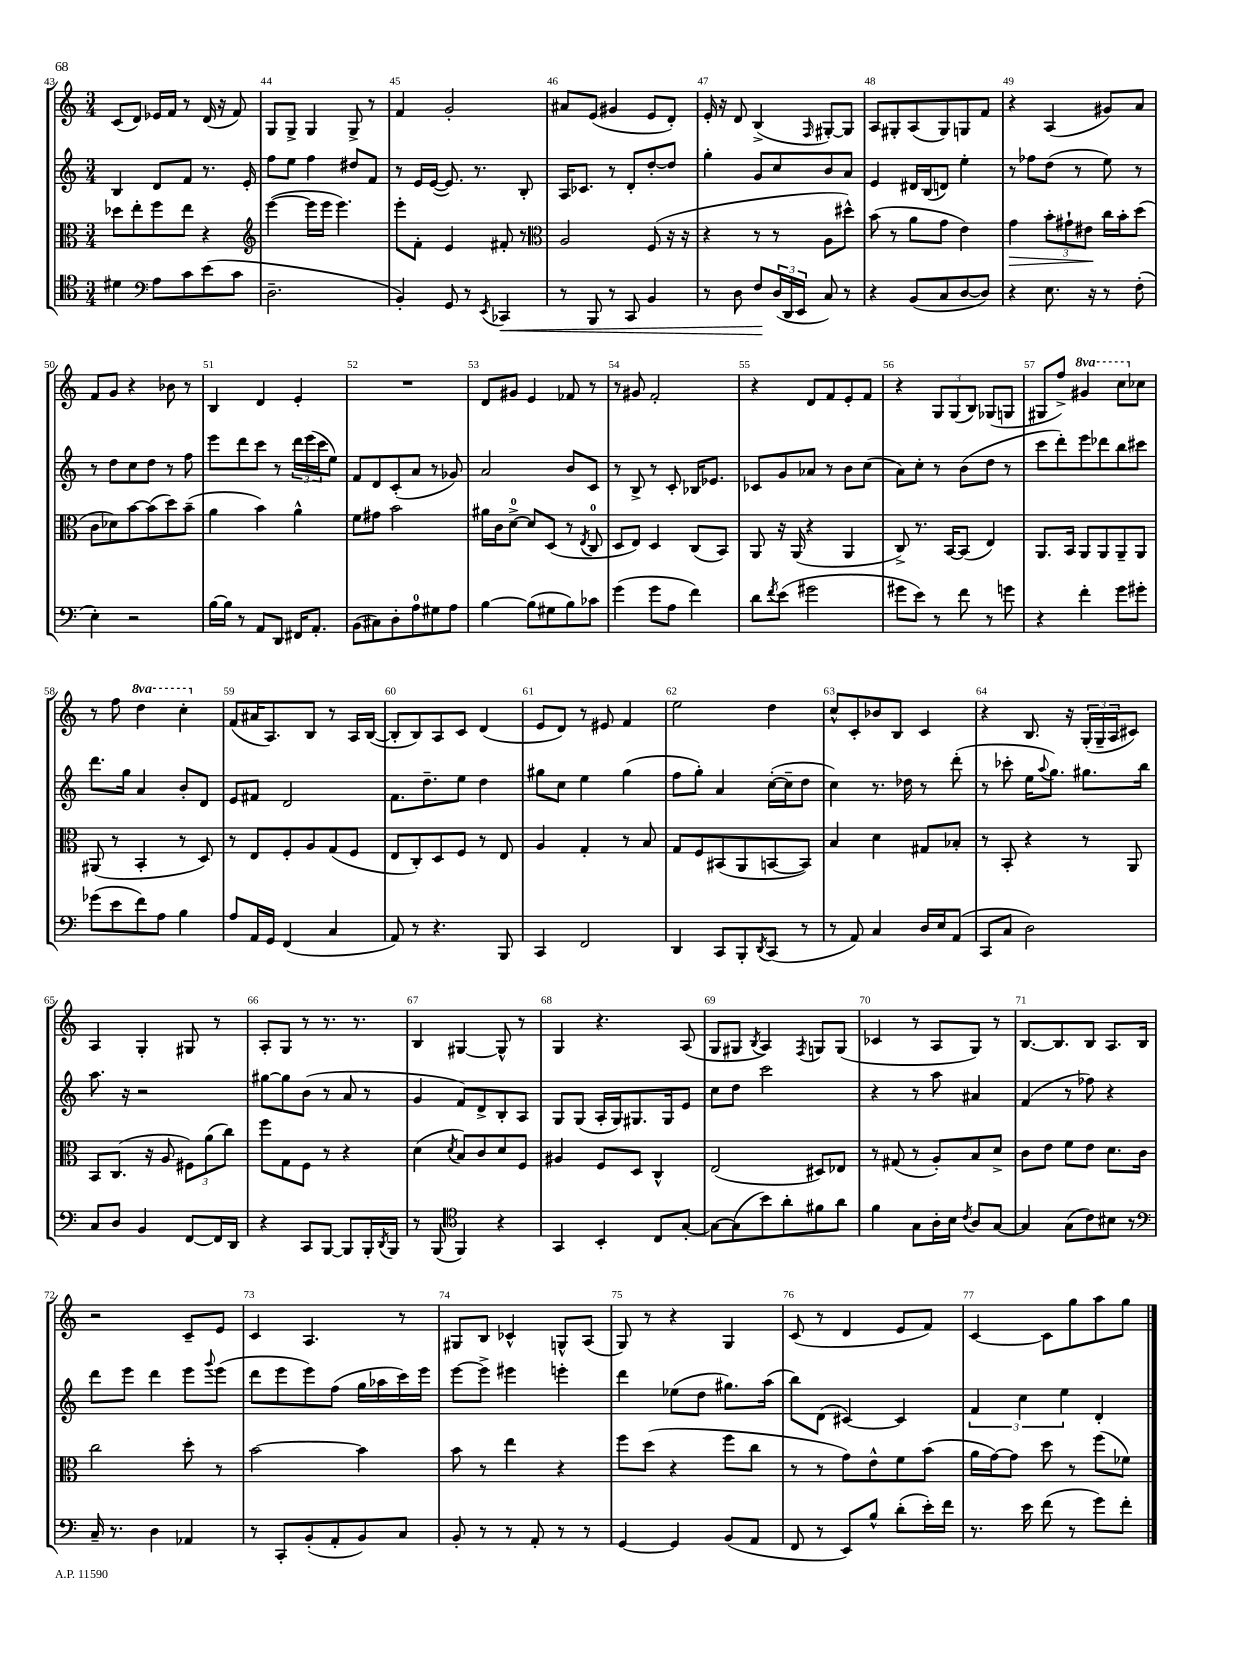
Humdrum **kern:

**kern	**kern	**kern	**kern
*staff4	*staff3	*staff2	*staff1
*clefC4	*clefC3	*clefG2	*clefG2
*k[]	*k[]	*k[]	*k[]
*M3/4	*M3/4	*M3/4	*M3/4
4d#	8dd-	4B	(8c
.	8ee'	.	8d)
*clefF4	*	*	*
8A	8ff	8d	16e-
.	.	.	16f
8c	8ee	8f	8r
(8e	4r	8.r	(16d
.	.	.	16r
8c	.	.	8f)
.	.	16e'	.
=	=	=	=
*	*clefG2	*	*
2.D~	([4eee	8ff	8G
.	.	8ee	8G^
.	16eee]	4ff	4G
.	16eee	.	.
.	4.eee)	.	.
.	.	8dd#	8G^
.	.	8f	8r
=	=	=	=
4BB')	8eee'	8r	4f
.	8f'	16e	.
.	.	([16e	.
8GG	4e	8.e])	2g'
8r	.	.	.
.	.	8.r	.
8qEE	.	.	.
4CC-	8f#'	.	.
.	8r	8B'	.
=	=	=	=
*	*clefC3	*	*
8r	2A	16A	8a#
.	.	8.c-	.
8BBB	.	.	(8e
8r	.	8r	4g#
8CC	.	8d'	.
4BB	(8F	[8dd'	8e
.	16r	8dd]	8d')
.	16r	.	.
=	=	=	=
8r	4r	4gg'	16e'
.	.	.	16r
8D	.	.	8d
8F	8r	8g	(4B^
(24D	8r	8cc	.
24DD	.	.	.
24EE	.	.	.
.	.	.	16qqF
8C)	8A	8b	[8G#')
8r	8dd#^^)	8a	8G#]
=	=	=	=
4r	(8b	4e	8A
.	8r	.	8G#'
(8BB	8a	16d#	(8A
.	.	(16B	.
8C	8g	8d)	8G#)
[8D	4e)	4ee'	8G
8D])	.	.	8f
=	=	=	=
4r	4g	8r	4r
.	.	8ff-	.
8.E	12b'	(8dd	(4A
.	12g#`	.	.
.	.	8r	.
.	12e#	.	.
16r	.	.	.
8r	16cc	8ee)	8g#)
.	16b'	.	.
(8F'	(8dd	8r	8a
=	=	=	=
4E')	8c	8r	8f
.	8d-)	8dd	8g
2r	[8b	8cc	4r
.	(8b]	8dd	.
.	8dd)	8r	8b-
.	(8b~	8ff	8r
=	=	=	=
[16B	4a	8eee	4B
16B]	.	.	.
8r	.	8ddd	.
8AA	4b)	8ccc	4d
8DD	.	8r	.
16FF#	4a^^	24ddd	4e'
.	.	(24eee	.
8.AA'	.	.	.
.	.	24ccc	.
.	.	8ee)	.
=	=	=	=
(8BB	8f	8f	2.r
8C#)	8g#	8d	.
8D'	2b	(8c'	.
8A	.	8a	.
8G#	.	8r	.
8A	.	8g-)	.
=	=	=	=
[4B	16a#	2a	8d
.	16c	.	.
.	[8d^	.	8g#
(8B]	8d]	.	4e
8G#	(8D	.	.
8B)	8r	8b	8f-
.	8qE	.	.
8c-	8C	8c	8r
=	=	=	=
(4g	8D	8r	8r
.	8E)	8B^	8g#
8g	4D	8r	2f'
8A	.	8c'	.
4f)	(8C	16B-	.
.	.	8.e-	.
.	8BB)	.	.
=	=	=	=
8d	8AA	8c-	4r
8qf	.	.	.
(8e	16r	8g	.
.	(16AA	.	.
2g#	4r	8a-	8d
.	.	8r	8f
.	4AA	8b	8e'
.	.	(8cc	8f
=	=	=	=
8g#	8C^)	8a)	4r
8e)	8.r	8cc'	.
8r	.	8r	12G
.	[16BB	.	.
.	.	.	(12G
8f	(8BB]	(8b	.
.	.	.	12B)
8r	4E)	8dd	(8G-
8g	.	8r	8G
=	=	=	=
4r	8.AA	8ccc	8G#
.	.	8ddd')	8ff^)
.	16BB	.	.
4f'	8AA	8eee	4gg#
.	8AA	8ddd-	.
8g	8AA~	8bb	8ccc
8g#'	8AA	8ccc#	8cc-
=	=	=	=
(8g-	(8AA#	8.ddd	8r
8e	8r	.	8ff
.	.	16gg	.
8f)	4BB'	4a	4ddd
8A	.	.	.
4B	8r	8b'	4ccc'
.	8D)	8d	.
=	=	=	=
8A	8r	8e	(8f
16AA	8E	8f#	16a#
16GG	.	.	8.A)
(4FF	8F'	2d	.
.	8A	.	8B
4C	(8G	.	8r
.	8F	.	16A
.	.	.	([16B
=	=	=	=
8AA)	8E	8.f	8B']
8r	8C')	.	8B)
.	.	8.dd~	.
4.r	8D	.	8A
.	8F	8ee	8c
.	8r	4dd	(4d
8BBB	8E	.	.
=	=	=	=
4CC	4A	8gg#	8e
.	.	8cc	8d)
2FF	4G'	4ee	8r
.	.	.	8e#
.	8r	(4gg#	4f
.	8B	.	.
=	=	=	=
4DD	8G	8ff	2ee
.	8F	8gg')	.
8CC	(8BB#	4a	.
8BBB'	8AA	.	.
8qDD	.	.	.
(8CC	[8BB	([16cc'	4dd
.	.	16cc~]	.
8r	8BB])	8dd	.
=	=	=	=
8r	4B	4cc)	8cc^^
8AA)	.	.	8c'
4C	4d	8.r	8b-
.	.	.	8B
.	.	16dd-	.
16D	8G#	8r	4c
16E	.	.	.
(8AA	8B-'	(8ddd'	.
=	=	=	=
8CC	8r	8r	4r
8C	8BB'	8ccc-'	.
2D)	4r	16ee	8.B
.	.	8qqaa	.
.	.	8.gg)	.
.	.	.	16r
.	8r	8.gg#	(24G'
.	.	.	24G~
.	.	.	24A
.	8AA	.	8c#)
.	.	16bb	.
=	=	=	=
8C	8BB	8.aa	4A
8D	(8.C	.	.
.	.	16r	.
4BB	.	2r	4G'
.	16r	.	.
.	8A	.	.
[8FF	12F#)	.	8G#
.	(12a	.	.
16FF]	.	.	8r
.	12cc)	.	.
16DD	.	.	.
=	=	=	=
4r	8ff	[8gg#	8A'
.	8G	8gg#]	8G
8CC	8F	(8b	8r
[8BBB	8r	8r	8.r
8BBB]	4r	8a	.
.	.	.	8.r
16BBB'	.	8r	.
8qDD	.	.	.
16BBB	.	.	.
=	=	=	=
8r	(4d	4g	4B
(8BBB	.	.	.
*clefC4	*	*	*
.	8qd	.	.
4FF)	8B)	8f)	[4G#
.	8c	8d^	.
4r	8d	8B'	8G#^^]
.	8F	8A	8r
=	=	=	=
4GG	4A#	8G	4G
.	.	(8G	.
4BB'	8F	16A'	4.r
.	.	16G)	.
.	8D	8.G#	.
8C	4C^^	.	.
.	.	16G#	.
[8G'	.	8e	(8A
=	=	=	=
8G_	(2E	8cc	8G
(8G]	.	8dd	8G#
.	.	.	8qB
8b)	.	2ccc	4A)
8a'	.	.	.
.	.	.	8qF
8f#	8D#)	.	8G
8a	8E-	.	(8G
=	=	=	=
4f	8r	4r	4c-
.	(8G#	.	.
8G	8r	8r	8r
16A'	8A')	8aa	8A
16B	.	.	.
8qc	.	.	.
8A	8B	4a#	8G)
[8G	8d^	.	8r
=	=	=	=
4G]	8c	(4f	[8.B
.	8e	.	.
.	.	.	8.B]
(8G	8f	8r	.
8c)	8e	8ff-)	8B
8B#	8.d	4r	8.A
8r	.	.	.
.	16c	.	16B
=	=	=	=
*clefF4	*	*	*
16C~	2cc	8ddd	2r
8.r	.	.	.
.	.	8eee	.
4D	.	4ddd	.
4AA-	8dd'	8eee	8c~
.	.	8qqggg	.
.	8r	(8eee	8e
=	=	=	=
8r	[2b	8ddd	4c
8CC'	.	8eee	.
(8BB'	.	8eee)	4.A
8AA'	.	(8ff	.
8BB)	4b]	16gg	.
.	.	16aa-	.
8C	.	16ccc)	8r
.	.	16eee	.
=	=	=	=
8BB'	8b	[8eee	8G#
8r	8r	8eee^]	8B
8r	4ee	4eee#	4c-^^
8AA'	.	.	.
8r	4r	4eee'	8G^^
8r	.	.	(8A
=	=	=	=
[4GG	8ff	4ddd	8G)
.	(8dd	.	8r
4GG]	4r	(8ee-	4r
.	.	8dd	.
(8BB	8ff	8.gg#)	4G
8AA	8cc	.	.
.	.	(16aa	.
=	=	=	=
8FF	8r	8bb)	(8c
8r	8r	(8d	8r
8EE)	8g)	[4c#)	4d
8B^^	8e^^	.	.
(8d'	8f	4c#]	8e
16e')	(8b	.	8f)
16f	.	.	.
=	=	=	=
8.r	16a	6f	[4c
.	[16g)	.	.
.	8g]	.	.
.	.	6cc	.
16e	.	.	.
(8f	8dd	.	8c]
.	.	6ee	.
8r	8r	.	8gg
8g)	(8ff	4d'	8aa
8f'	8f-)	.	8gg
==	==	==	==
*-	*-	*-	*-
